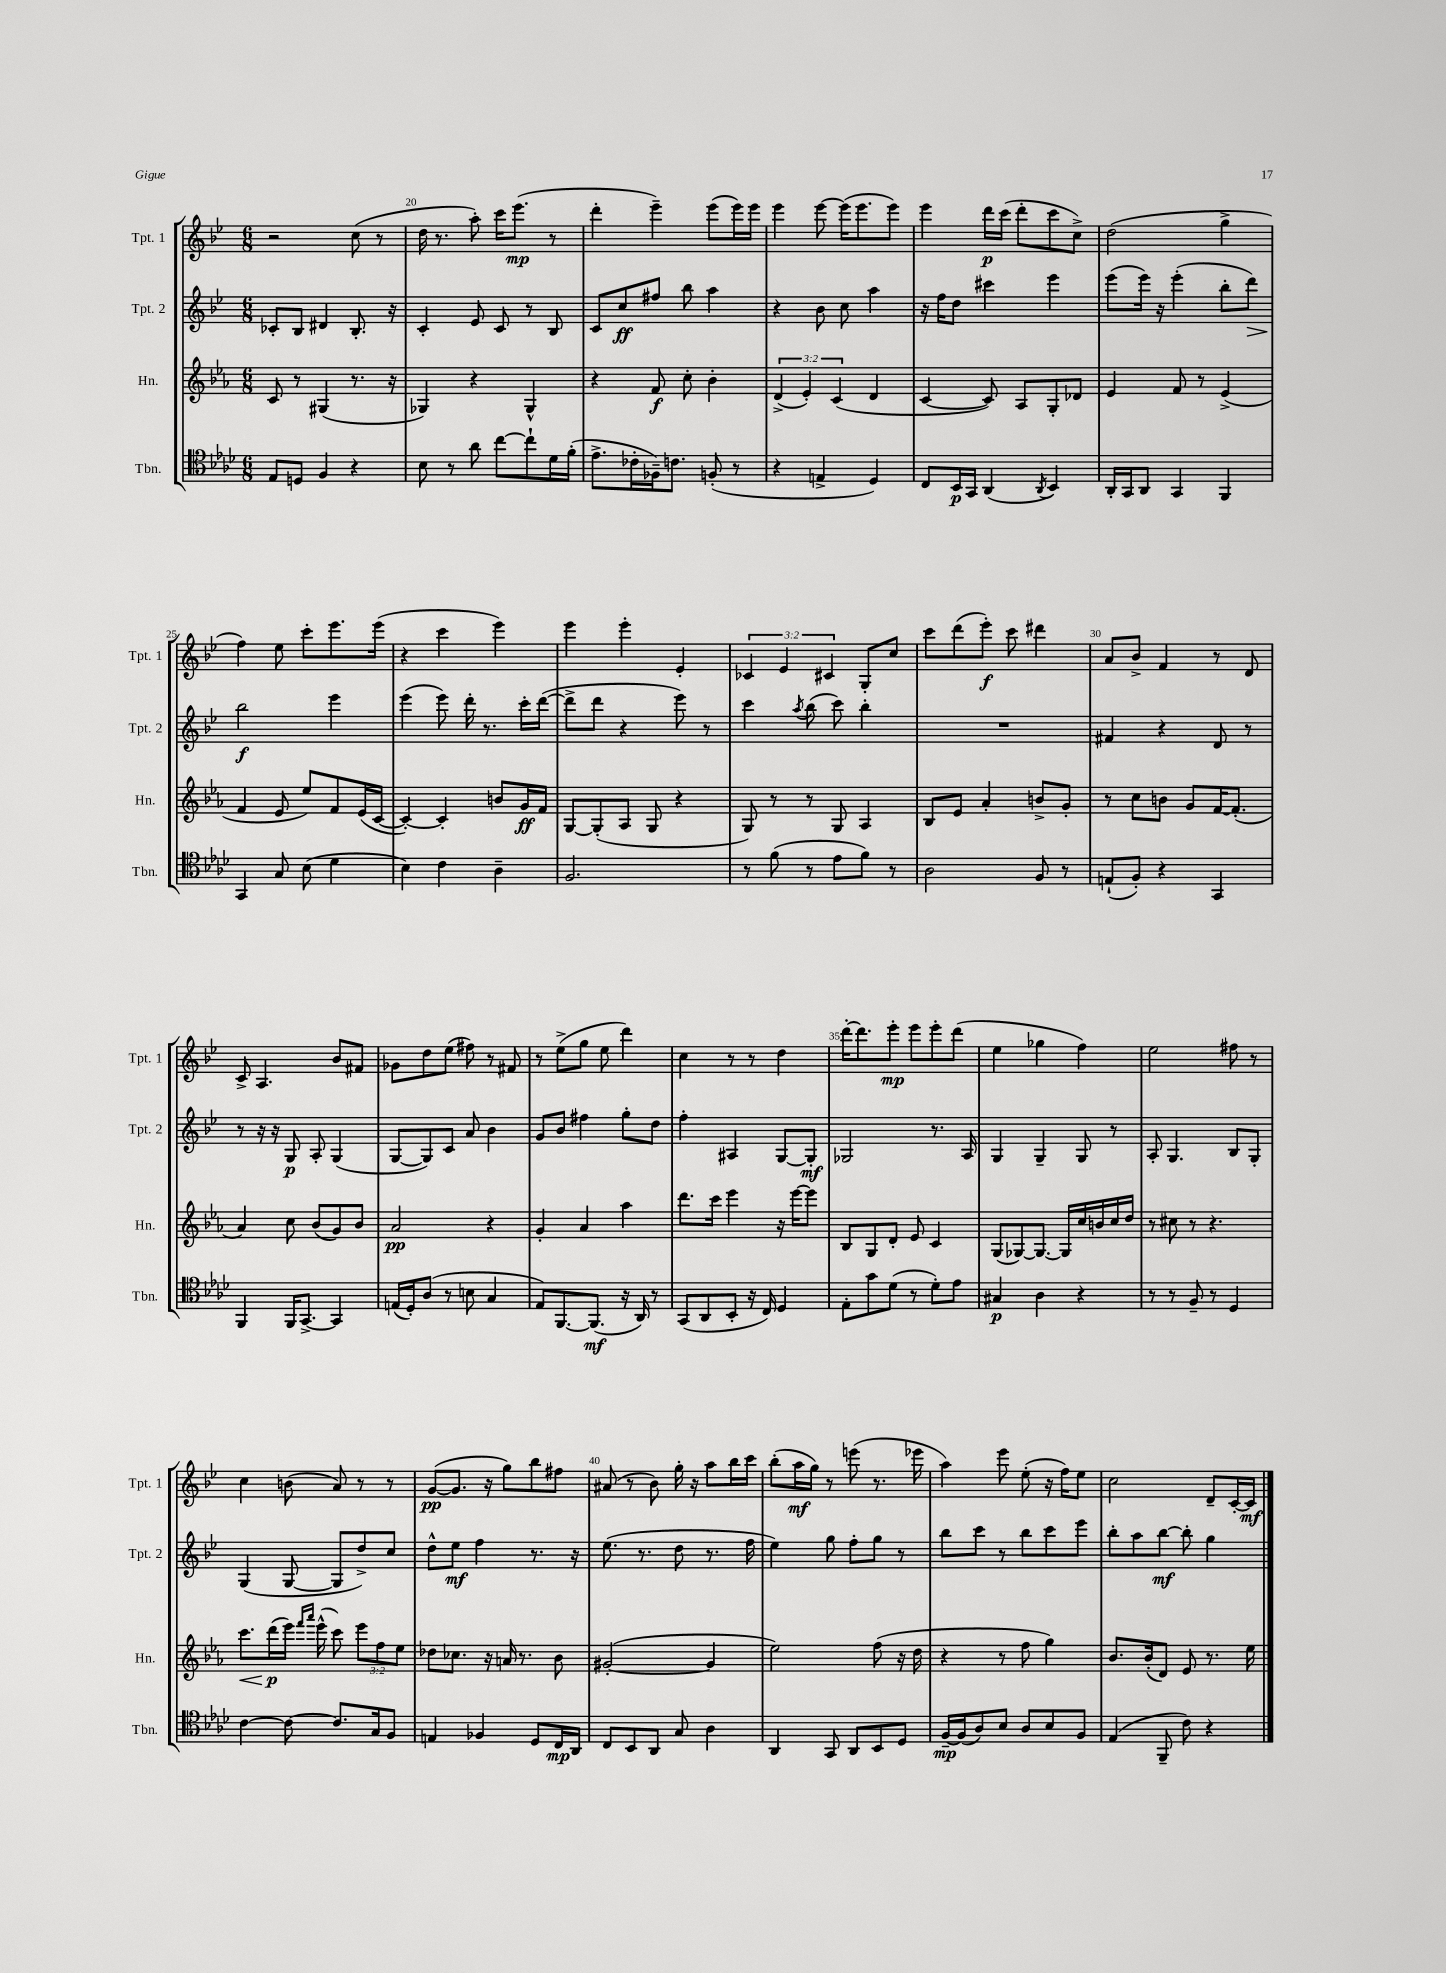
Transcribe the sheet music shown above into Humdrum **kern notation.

**kern	**kern	**kern	**kern
*staff4	*staff3	*staff2	*staff1
*clefC4	*clefG2	*clefG2	*clefG2
*k[b-e-a-d-]	*k[b-e-a-]	*k[b-e-]	*k[b-e-]
*M6/8	*M6/8	*M6/8	*M6/8
8E-	8c	8c-'	2r
8D	8r	8B-	.
4F	(4G#	4d#	.
4r	8.r	8.B-'	(8cc
.	.	.	8r
.	16r	16r	.
=	=	=	=
8B-	4G-)	4c'	16dd
.	.	.	8.r
8r	.	.	.
8a-	4r	8e-	8aa')
[8cc	.	8c	16ccc
.	.	.	(8.eee-
8cc`]	4G-^^	8r	.
16d-	.	8B-	8r
(16f'	.	.	.
=	=	=	=
8.e-^	4r	8c	4ddd'
.	.	8cc	.
16c-'	.	.	.
16F-~)	8f	8ff#	4eee-~)
8.c	.	.	.
.	8cc'	8bb-	.
(8F'	4b-'	4aa	(8eee-
8r	.	.	16eee-)
.	.	.	16eee-
=	=	=	=
4r	(6d^	4r	4eee-
.	6e-')	.	.
4E^	.	8b-	[8eee-
.	(6c	.	.
.	.	8cc	(16eee-]
.	.	.	8.eee-
4D-)	4d	4aa	.
.	.	.	8eee-)
=	=	=	=
8C	[4c	16r	4eee-
.	.	16ff	.
16BB-	.	8dd	.
16GG	.	.	.
(4AA-	8c])	4ccc#	16ddd
.	.	.	(16ccc
.	8A-	.	8ddd'
8qAA-	.	.	.
4BB-)	8G'	4eee-	8ccc
.	8d-	.	8cc^)
=	=	=	=
16AA-'	4e-	(8eee-	(2dd
16GG	.	.	.
8AA-	.	16eee-)	.
.	.	16r	.
4GG	8f	(4eee-'	.
.	8r	.	.
4FF	(4e-^	8bb-'	4gg^
.	.	8ddd)	.
=	=	=	=
4GG	4f	2bb-	4ff)
8G	8e-	.	8ee-
(8B-	8ee-)	.	8ccc'
4d-	8f	4eee-	8.eee-
.	(16e-	.	.
.	[16c	.	(16eee-
=	=	=	=
4B-)	4c'_)	(4eee-	4r
4c	4c']	8eee-)	4ccc
.	.	16ddd'	.
.	.	8.r	.
4A-~	8b	.	4eee-)
.	16g	16ccc'	.
.	16f	([16ddd	.
=	=	=	=
2.F	[8G	8ddd^]	4eee-
.	(8G']	8ddd	.
.	8A-	4r	4eee-'
.	8G	.	.
.	4r	8eee-)	4e-'
.	.	8r	.
=	=	=	=
8r	8G)	4ccc	6c-
(8f	8r	.	.
.	.	.	6e-
.	.	8qaa	.
8r	8r	(8bb-	.
.	.	.	6c#
8e-	8G	8ccc)	.
8f)	4A-	4bb-'	8G'
8r	.	.	8cc
=	=	=	=
2A-	8B-	2.r	8ccc
.	8e-	.	(8ddd
.	4a-'	.	8eee-')
.	.	.	8ccc
8F	8b^	.	4ddd#
8r	8g'	.	.
=	=	=	=
(8E`	8r	4f#	8a
8F')	8cc	.	8b-^
4r	8b	4r	4f
.	8g	.	.
4GG	[16f	8d	8r
.	(8.f']	.	.
.	.	8r	8d
=	=	=	=
4FF	4a-)	8r	8c^
.	.	16r	4.A
.	.	16r	.
16FF	8cc	8G	.
[8.GG^	.	.	.
.	(8b-	8A'	.
4GG]	8g)	(4G	8b-
.	8b-	.	8f#
=	=	=	=
(16E	2a-	[8G	8g-
16D-')	.	.	.
(8A-	.	8G])	8dd
8r	.	8c	(8ee-
8B	.	8a	8ff#)
4G	4r	4b-	8r
.	.	.	8f#
=	=	=	=
8E-)	4g'	8g	8r
[8.FF	.	8b-	(8ee-^
.	4a-	4ff#	8gg
(8.FF]	.	.	.
.	.	.	8ee-
16r	4aa-	8gg'	4ddd)
16AA-)	.	.	.
8r	.	8dd	.
=	=	=	=
(8GG	8.ddd	4ff'	4cc
8AA-	.	.	.
.	16ccc	.	.
8BB-'	4eee-	4A#	8r
16r	.	.	8r
16C)	.	.	.
4D-	16r	[8G	4dd
.	[16eee-	.	.
.	8eee-]	8G']	.
=	=	=	=
8E-'	8B-	2G-	[16ddd'
.	.	.	8.ddd]
8g	8G	.	.
(8d-	8d'	.	8eee-'
8r	8e-	.	8eee-
8d-')	4c	8.r	8eee-'
8e-	.	.	(8ddd
.	.	16A	.
=	=	=	=
4G#	(8G	4G	4ee-
.	[8G-)	.	.
4A-	8.G-_	4G~	4gg-
.	16G-]	.	.
4r	16cc	8G	4ff)
.	16b	.	.
.	16cc	8r	.
.	16dd	.	.
=	=	=	=
8r	8r	8A'	2ee-
8r	8cc#	4.G	.
8F~	8r	.	.
8r	4.r	.	.
4D-	.	8B-	8ff#
.	.	8G'	8r
=	=	=	=
[4c	8.ccc	(4G	4cc
.	(16ddd	.	.
8c_	16eee-)	[8G	(8b
.	16qqfff	.	.
.	16qqaaa-	.	.
.	(16eee-^^	.	.
8.c]	8ccc)	8G]	8a)
.	12eee-	8dd^)	8r
16G	.	.	.
.	12ff	.	.
8F	.	8cc	8r
.	12ee-	.	.
=	=	=	=
4E	8dd-	8dd^^	([8g
.	8.cc-	8ee-	8.g]
4F-	.	4ff	.
.	16r	.	16r
.	16a	.	8gg)
.	8.r	.	.
8D-	.	8.r	8bb-
16C	8b-	.	8ff#
16AA-	.	16r	.
=	=	=	=
8C	([2g#'	(8.ee-	(8a#
8BB-	.	.	8r
.	.	8.r	.
8AA-	.	.	8b-)
8G	.	8dd	16gg'
.	.	.	16r
4A-	4g#]	8.r	8aa
.	.	.	16bb-
.	.	16ff	16ccc
=	=	=	=
4AA-	2ee-)	4ee-)	(8bb-'
.	.	.	16aa
.	.	.	16gg)
8GG	.	8gg	8r
8AA-	.	8ff'	(8eee
8BB-	(8ff	8gg	8.r
8D-	16r	8r	.
.	16dd	.	16eee-
=	=	=	=
[16F~	4r	8bb-	4aa)
(16F]	.	.	.
8A-)	.	8ccc	.
8B-	8r	8r	8eee-
8A-	8ff	8bb-	(8ee-'
8B-	4gg)	8ccc	16r
.	.	.	16ff)
8F	.	8eee-	8ee-
=	=	=	=
(4E-	8.b-	8bb-'	2cc
.	.	8aa	.
.	(16b-'	.	.
8FF~	8d)	[8bb-	.
8c)	8e-	8bb-']	.
4r	8.r	4gg	8d~
.	.	.	[16c'
.	16ee-	.	16c]
==	==	==	==
*-	*-	*-	*-
